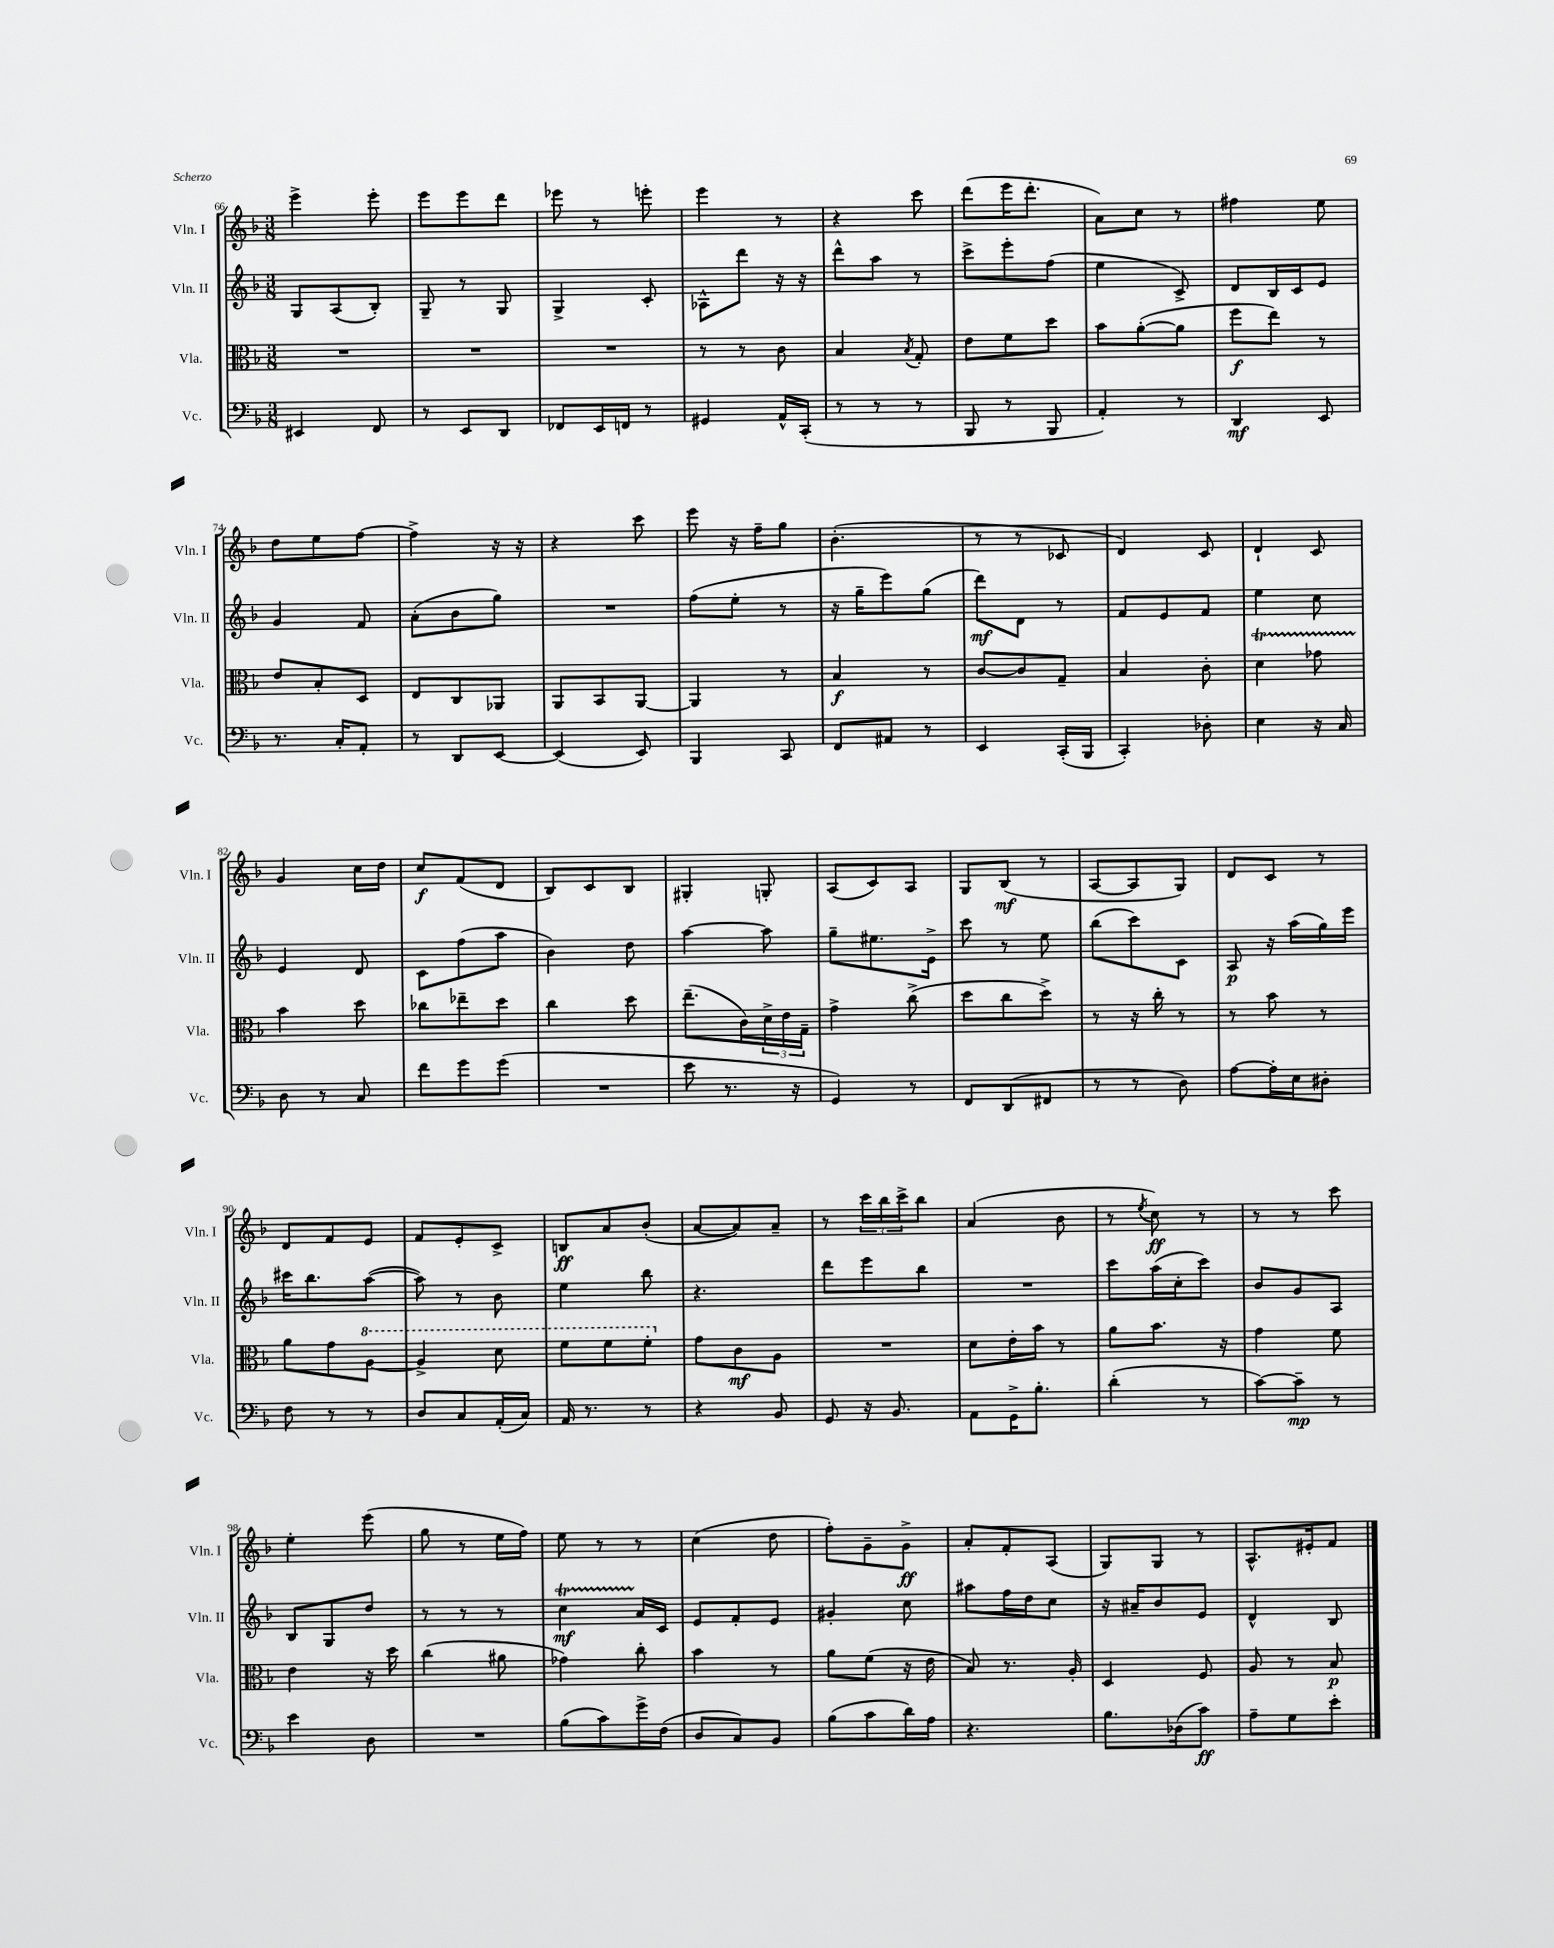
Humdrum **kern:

**kern	**kern	**kern	**kern
*staff4	*staff3	*staff2	*staff1
*clefF4	*clefC3	*clefG2	*clefG2
*k[b-]	*k[b-]	*k[b-]	*k[b-]
*M3/8	*M3/8	*M3/8	*M3/8
4EE#	4.r	8G	4eee^
.	.	(8A	.
8FF	.	8B-')	8eee'
=	=	=	=
8r	4.r	8G~	8eee
8EE	.	8r	8eee
8DD	.	8G	8ddd
=	=	=	=
8FF-	4.r	4G^	8eee-
16EE	.	.	8r
16FF	.	.	.
8r	.	8c'	8eee'
=	=	=	=
4GG#	8r	8A-^^	4eee
.	8r	8ddd	.
16AA^^	8c	16r	8r
(16CC'	.	16r	.
=	=	=	=
8r	4B-	8ddd^^	4r
8r	.	8aa	.
.	8qB-	.	.
8r	8G'	8r	8ccc
=	=	=	=
8BBB-	8e	8ccc^	(8ddd
8r	8f	8eee'	16eee
.	.	.	8.ddd'
8BBB-	8dd	(8ff	.
=	=	=	=
4AA')	8b-	4ee	8a)
.	([8a'	.	8cc
8r	8a]	8c^)	8r
=	=	=	=
4DD	8ff	8d	4ff#
.	8ee)	16B-	.
.	.	16c	.
8EE	8r	8e	8ee
=	=	=	=
8.r	8e	4g	8dd
.	8B-'	.	8ee
16C'	.	.	.
8AA'	8D	8f	[8ff
=	=	=	=
8r	8E	(8a'	4ff^]
8DD	8C	8b-	.
[8EE	8AA-	8gg)	16r
.	.	.	16r
=	=	=	=
(4EE]	8AA	4.r	4r
.	8BB-	.	.
8EE)	[8AA	.	8ccc
=	=	=	=
4BBB-	4AA]	(8ff	8eee
.	.	8ee'	16r
.	.	.	16ff~
8CC	8r	8r	8gg
=	=	=	=
8FF	4B-	16r	(4.b-'
.	.	16gg~	.
8AA#	.	8eee)	.
8r	8r	(8gg	.
=	=	=	=
4EE	[8c	8ddd)	8r
.	8c]	8d	8r
(16CC'	8G~	8r	8c-
16BBB-	.	.	.
=	=	=	=
4CC')	4B-	8f	4d)
.	.	8e	.
8D-'	8c'	8f	8c
=	=	=	=
4E	4d	4ee	4d`
16r	8g-	8cc	8c
16C	.	.	.
=	=	=	=
8D	4b-	4e	4g
8r	.	.	.
8C	8dd	8d	16cc
.	.	.	16dd
=	=	=	=
8f	8cc-	8c	8cc
8g	8ee-~	(8ff	(8f
(8g	8dd	8aa	8d
=	=	=	=
4.r	4cc	4b-)	8B-)
.	.	.	8c
.	8dd	8dd	8B-
=	=	=	=
8e	(8.ee~	[4aa	4G#'
8.r	.	.	.
.	16c)	.	.
.	24d^	8aa]	8G'
.	24e	.	.
16r	.	.	.
.	24G~	.	.
=	=	=	=
4GG)	4g^	8gg~	(8A
.	.	8.ee#	8c)
8r	(8cc^	.	8A
.	.	16e^	.
=	=	=	=
8FF	8dd	8ccc	8G
(8DD	8cc	8r	(8B-
8FF#	8dd^)	8ee	8r
=	=	=	=
8r	8r	(8bb-	[8A
8r	16r	8ccc)	8A]
.	16cc'	.	.
8D)	8r	8c	8G)
=	=	=	=
[8A	8r	8A	8d
16A']	8b-	16r	8c
16E	.	(16aa	.
8D#'	8r	16gg)	8r
.	.	16eee	.
=	=	=	=
8F	8a	16ccc#	8d
.	.	8.bb-	.
8r	8g	.	8f
8r	[8a	([8aa	8e
=	=	=	=
8D	4a^]	8aa])	8f
8C	.	8r	8e'
(16AA'	8dd	8b-	8c^
16C)	.	.	.
=	=	=	=
16AA	8ff	4ee	8B
8.r	.	.	.
.	8ff	.	8a
8r	8ff'	8bb-	(8b-'
=	=	=	=
4r	8g	4.r	[8a
.	8c	.	8a])
8BB-	8A	.	8a~
=	=	=	=
8GG	4.r	8ddd	8r
16r	.	8eee	24ccc
.	.	.	24bb-
8.BB-	.	.	.
.	.	.	24ccc^
.	.	8bb-	8bb-
=	=	=	=
8AA	8d	4.r	(4a
16GG^	16e'	.	.
8.B-'	16b-	.	.
.	8r	.	8b-
=	=	=	=
(4d'	8a	8ccc	8r
.	.	.	8qee
.	8.b-	(16aa	8cc)
.	.	16cc'	.
8r	.	8ccc)	8r
.	16r	.	.
=	=	=	=
[8c)	4g	8b-	8r
8c~]	.	8g	8r
8r	8f	8A	8ccc
=	=	=	=
4e	4e	8B-	4ee'
.	.	8G	.
8D	16r	8dd	(8eee
.	16dd	.	.
=	=	=	=
4.r	(4cc	8r	8gg
.	.	8r	8r
.	8a#	8r	16ee
.	.	.	16ff)
=	=	=	=
(8B-	4g-)	4cc	8ee
8c)	.	.	8r
16g^	8cc'	16a	8r
(16F	.	16c	.
=	=	=	=
8D	4b-	8e	(4cc
8C)	.	8f'	.
8BB-	8r	8e	8dd
=	=	=	=
(8B-	8a	4g#'	8ff')
8c	(8f	.	8g~
16d)	16r	8cc	8g^
16A	16e	.	.
=	=	=	=
4.r	8B-)	8aa#	8a'
.	8.r	16ff	8f'
.	.	16dd	.
.	.	8cc	(8A
.	16A'	.	.
=	=	=	=
8.B-	4D	16r	8G)
.	.	16a#~	.
.	.	8b-	8G
(16D-	.	.	.
8c)	8F	8e	8r
=	=	=	=
8A~	8A	4d^^	8.A^^
8G	8r	.	.
.	.	.	16e#'
8e'	8B-	8B-	8f
==	==	==	==
*-	*-	*-	*-
